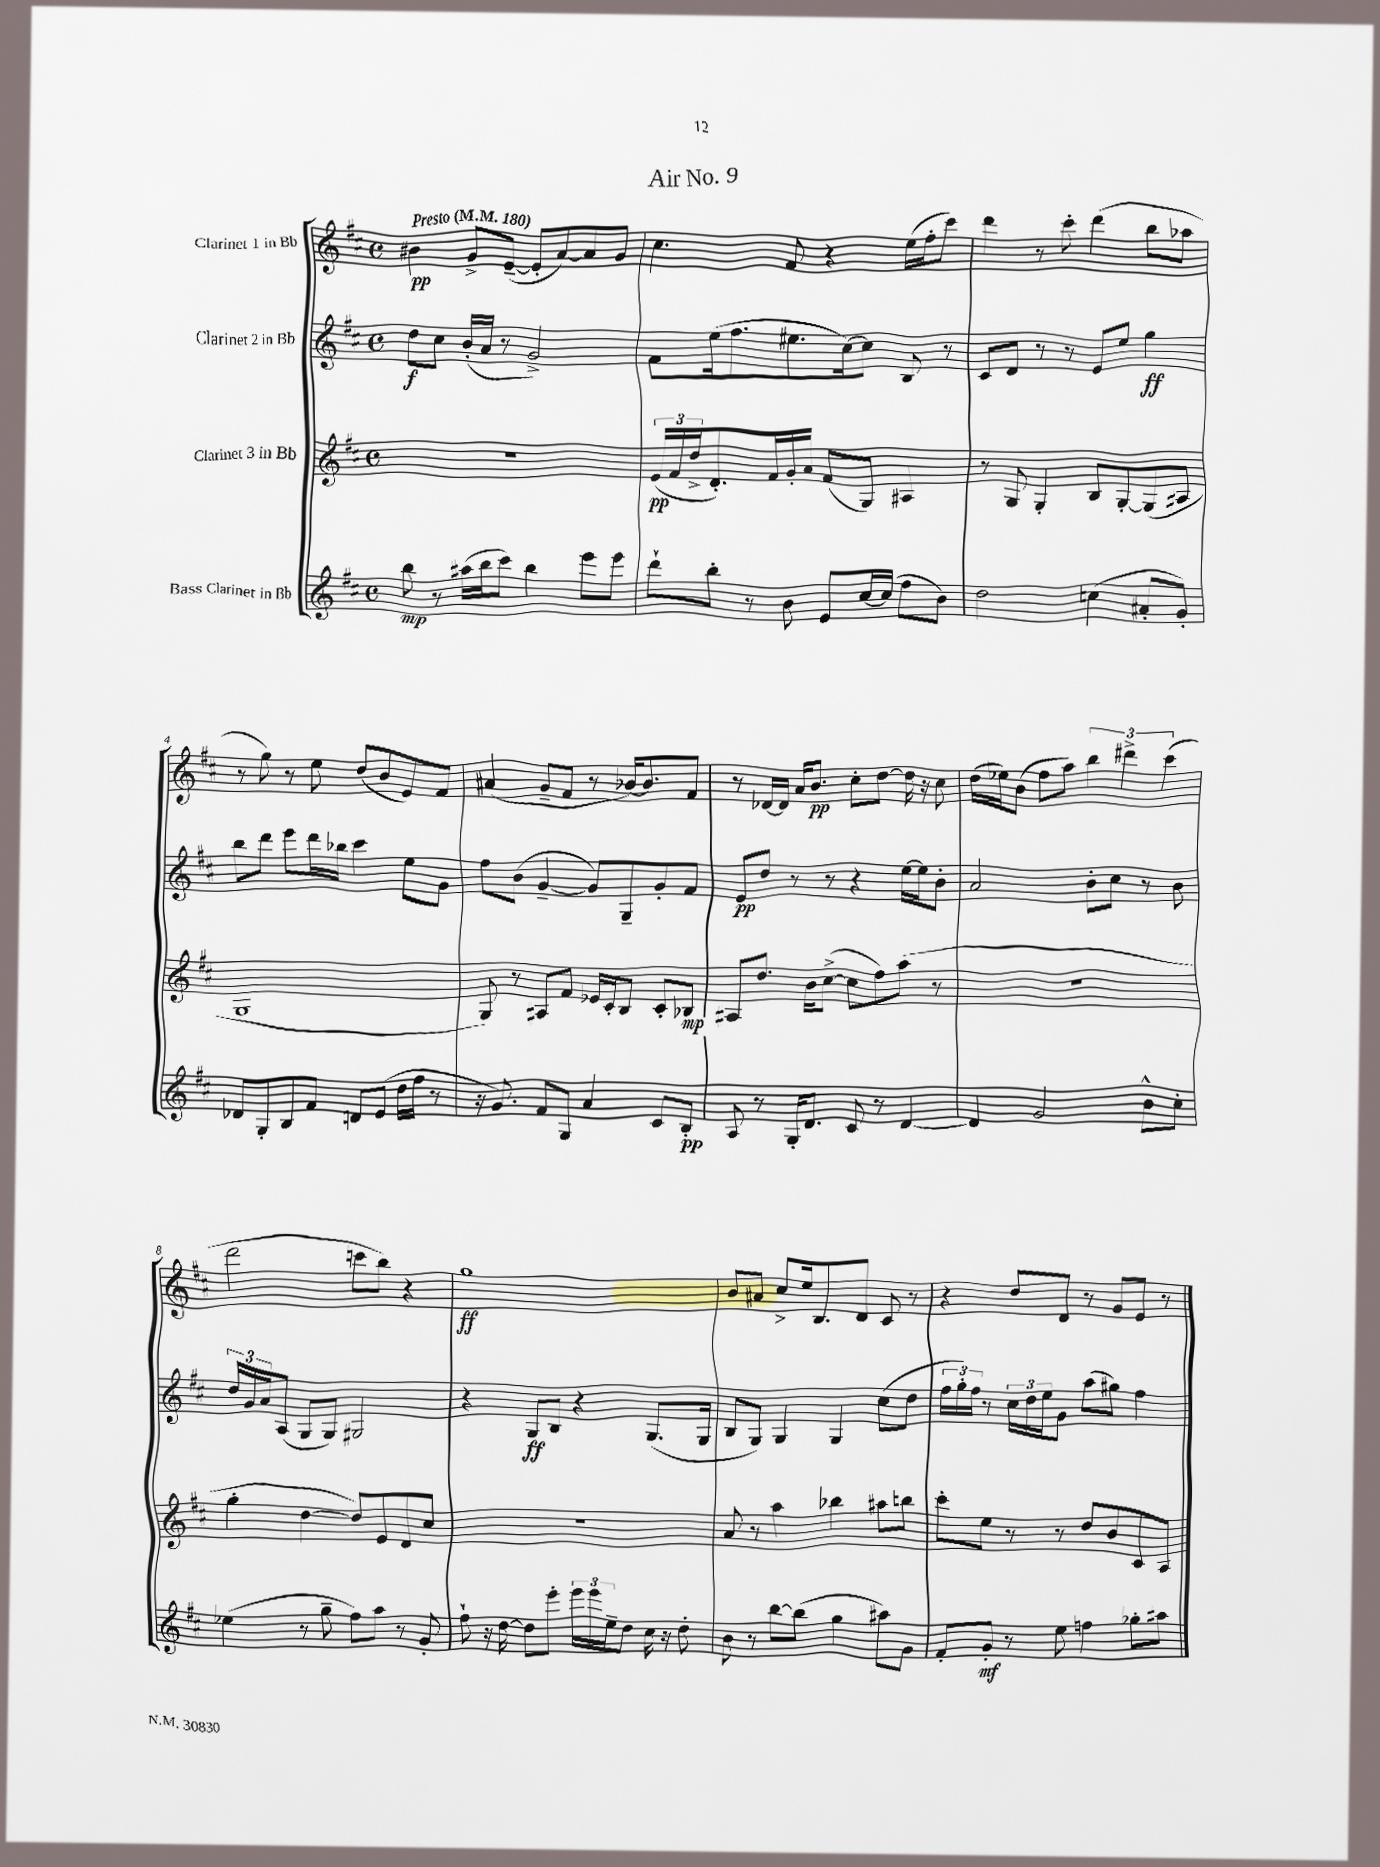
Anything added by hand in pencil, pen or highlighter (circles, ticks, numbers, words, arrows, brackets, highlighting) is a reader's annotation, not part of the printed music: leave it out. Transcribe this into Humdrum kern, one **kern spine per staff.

**kern	**kern	**kern	**kern
*staff4	*staff3	*staff2	*staff1
*clefG2	*clefG2	*clefG2	*clefG2
*k[f#c#]	*k[f#c#]	*k[f#c#]	*k[f#c#]
*M4/4	*M4/4	*M4/4	*M4/4
*met(c)	*met(c)	*met(c)	*met(c)
*MM180	*MM180	*MM180	*MM180
8bb\	1r	8dd\L	4b#\
8r	.	8cc#\J	.
(16aa#\LL	.	(16b'/LL	8g^/L
16bb\J	.	16a/JJ	.
8ccc#\J)	.	8r	([8e~/J
4bb\	.	2g^/)	8e'/]L
.	.	.	[8a/)
8eee\L	.	.	8a/]
8eee\J	.	.	8g/J
=	=	=	=
8ddd`\L	(24e/LL	8f#\L	4.cc#\
.	24f#/	.	.
.	24dd^/J	.	.
8bb'\J	8.d'/)	(16ee\k	.
.	.	8.ff#\	.
8r	.	.	.
.	16f#/L	.	.
8b\	16g'/	8.ee#\	8f#/
.	16a/JJ	.	.
8e/L	(8f#/L	.	4r
.	.	[16cc#\k)	.
[16cc#/L	8G/J)	8cc#\]J	.
(16cc#/]JJ	.	.	.
8ff#\L	4A#/	8B/	(16ee\LL
.	.	.	16ff#'\J
8b\J)	.	8r	8ccc#\J)
=	=	=	=
2dd\	8r	8c#/L	4ddd\
.	8G/	8d/J	.
.	4G'/	8r	8r
.	.	8r	8ccc#'\
(4cc\	8B/L	8e/L	(4ddd\
.	[8G'/	8ee/J	.
8a#'/L	(8G/]	4gg\	8bb\L
8g'/J)	8A#/J	.	8aa-\J
=	=	=	=
8d-/L	1G	8bb\L	8r
8G'/	.	8ddd\J	8gg\)
8B/	.	8eee\L	8r
8f#/J	.	16ddd\L	8ee\
.	.	16bb-\JJ	.
8d/L	.	4ccc#\	(8dd/L
(8e/J	.	.	8b/
16dd\LL	.	8ee\L	8e/)
16ff#\JJ	.	.	.
8r	.	8g\J	8f#/J
=	=	=	=
16r	8G/)	8ff#\L	(4a#/
8.g/)	.	.	.
.	8r	(8b\J	.
8f#/L	8A#/L	[4g~/	8g~/L
8G/J	8f#/J	.	8f#/J
4a/	16e-/LL	8g/]L)	8r
.	16c#'/J	.	.
.	8B/J	8G~/	[16b-/LK)
.	.	.	8.b-/]
8c#/L	8c#'/L	8g'/	.
8B'/J	8B-/J	8f#/J	8f#/J
=	=	=	=
8A/	8A#/L	8e/L	8r
8r	8.dd/J	8dd/J	[16d-/LL
.	.	.	16d-/]JJ
16G'/LK	.	8r	16a/LK
8.d/J	16b\LK	.	8.b/J
.	([8cc#^\J	8r	.
8c#/	8cc#\]L	4r	8cc#'\L
8r	8ff#\)	.	[8dd\J
[4d/	(8aa\J	[16ee\LL	16dd\]
.	.	16ee\]J	16r
.	8r	8b'\J	8cc#\
=	=	=	=
4d/]	1r	2a/	(16dd\LL
.	.	.	16ee-\J)
.	.	.	(8b\J
2g/	.	.	8ff#\L
.	.	.	8aa\J)
.	.	8b'\L	6bb\
.	.	8cc#\J	.
.	.	.	6ddd#^\
8b^^\L	.	8r	.
.	.	.	(6ccc#\
8cc#'\J	.	8b\	.
=	=	=	=
(4ee-\	4gg'\	24dd/LL	2ddd\
.	.	24g/	.
.	.	24a/J	.
.	.	(8A/J	.
8r	[4dd\	8G/L	.
8gg~\	.	8G/J)	.
8ff#\L)	8dd/]L)	2G#/	8ccc\L
8aa\J	8e/	.	8bb\J)
8r	8d/	.	4r
8g'/	8cc#/J	.	.
=	=	=	=
8ff#`\	1r	4r	1gg
16r	.	.	.
[16dd\	.	.	.
8dd\]L	.	8G/L	.
8eee'\J	.	8B/J	.
24eee\LL	.	4r	.
24eee\	.	.	.
24ee~\J	.	.	.
8dd\J	.	.	.
16cc#\	.	(8.G/L	.
16r	.	.	.
8dd'\	.	.	.
.	.	16G/Jk	.
=	=	=	=
8b\	8a/	8B/L	8b/L
8r	8r	8G/J)	8a#/J
[8bb\L	4aa\	4G/	8cc#^/L
(8bb\]J	.	.	16ee/k
.	.	.	8.B/
4gg\	4bb-\	4G/	.
.	.	.	8d/J
8aa#\L)	8aa#\L	(8cc#\L	8c#/
8g\J	8bb\J	8dd\J	8r
=	=	=	=
8f#'/L	8ccc#'\L	24ff#\LL	4r
.	.	24gg'\)	.
.	.	24ff#\JJ	.
8g'/J	8ee\J	8r	.
8r	8r	24cc#\LL	8dd/L
.	.	24dd\	.
.	.	24ee\J	.
8ee\	8r	8g\J	8d/J
4ff\	8dd/L	(8aa\L	8r
.	8b/	8gg#\J)	8g/L
8gg-'\L	8c#/	4ff#\	8e/J
8aa#\J	8A/J	.	8r
==	==	==	==
*-	*-	*-	*-
